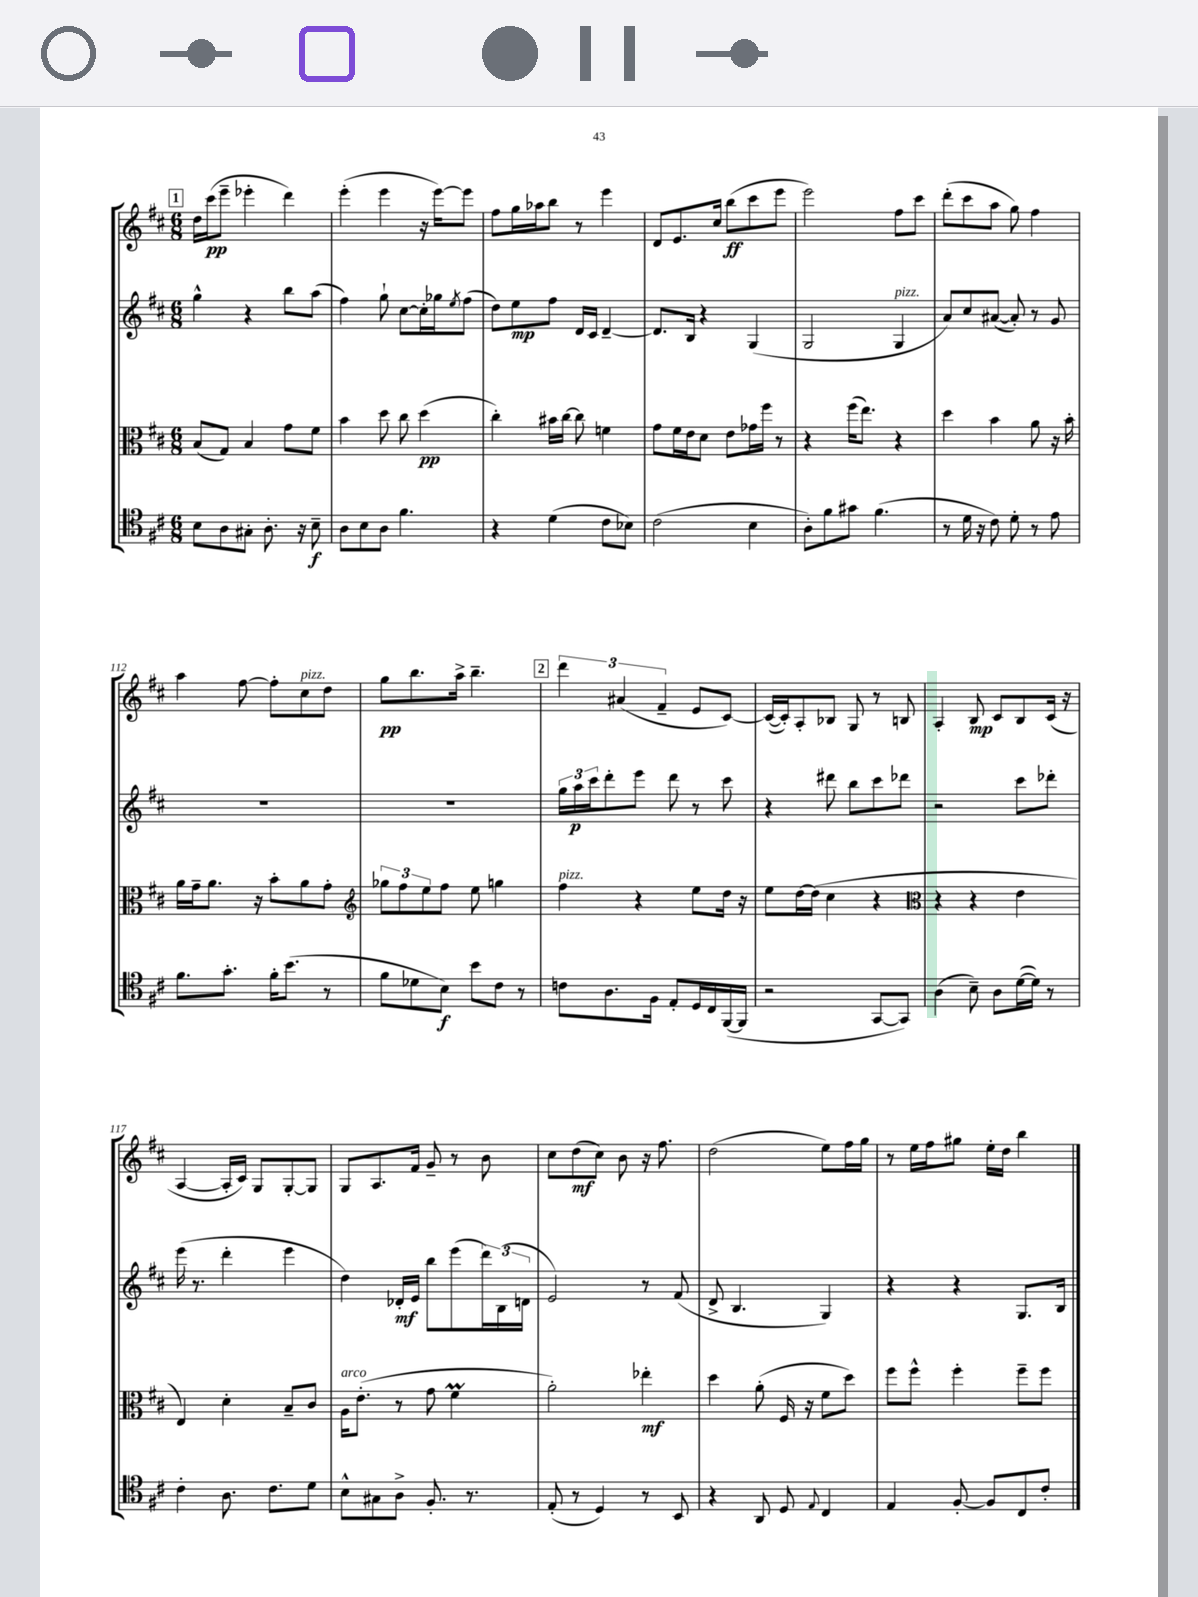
<<
\new StaffGroup <<
\new Staff = "s0" {
    \clef treble \key d \major \numericTimeSignature \time 6/8
    \mark \markup { \box "1" } d''16 cis'''16\pp( e'''8-- ees'''4-. d'''4) |
    e'''4-.( e'''4 r16 e'''16~) e'''8 |
    fis''8 g''16 aes''16 b''8 r8 e'''4 |
    d'8 e'8. cis''16 b''8\ff( cis'''8 e'''8 |
    e'''2) fis''8 cis'''8 |
    d'''8-.( cis'''8 a''8 g''8) fis''4 |
    a''4 fis''8~ fis''8-. cis''8^\markup { \italic "pizz." } d''8 |
    g''8\pp b''8. a''16-> b''4.-- |
    \mark \markup { \box "2" } \tuplet 3/2 { d'''4 ais'4( fis'4-- } e'8 cis'8~) |
    cis'16~( cis'16-.) a8-. bes8 g8 r8 b8 |
    a4-. b8\mp cis'8 b8 cis'16( r16 |
    a4~ a16-. cis'16) g8 g8~-. g8 |
    g8 a8. fis'16 g'8-- r8 b'8 |
    cis''8 d''8\mf( cis''8) b'8 r16 fis''8. |
    d''2( e''8) fis''16 g''16 |
    r8 e''16 fis''16 gis''8 e''16-. d''16 b''4 \bar "|." |
}
\new Staff = "s1" {
    \clef treble \key d \major \numericTimeSignature \time 6/8
    \mark \markup { \box "1" } g''4-^ r4 b''8 a''8( |
    fis''4) g''8-! cis''8~ cis''16-. ges''16 \acciaccatura { e''8 } fis''8( |
    d''8) e''8\mp fis''8 d'16 cis'16 d'4~-- |
    d'8. b16 r4 g4( |
    g2 g4^\markup { \italic "pizz." } |
    a'8) cis''8 ais'8~( ais'8-.) r8 g'8 |
    R2. |
    R2. |
    \mark \markup { \box "2" } \tuplet 3/2 { g''16 a''16\p cis'''16 } d'''8-. e'''8 d'''8 r8 cis'''8 |
    r4 dis'''8 b''8 cis'''8 des'''8 |
    r2 cis'''8 des'''8-. |
    e'''16( r8. d'''4-. e'''4 |
    d''4) des'16-.\mf e'16 b''8 e'''8( \tuplet 3/2 { d'''16) b16( d'16 } |
    e'2) r8 fis'8( |
    d'8-> b4. g4) |
    r4 r4 g8. b16 \bar "|." |
}
\new Staff = "s2" {
    \clef alto \key d \major \numericTimeSignature \time 6/8
    \mark \markup { \box "1" } b8( g8) b4 g'8 fis'8 |
    b'4 d''8 cis''8 d''4\pp( |
    cis''4-.) bis'16 cis''16~ cis''8 f'4 |
    g'8 fis'16 e'16 d'8 e'8 ges'16 fis''16 r8 |
    r4 fis''16( e''8.) r4 |
    d''4 b'4 a'8 r16 b'16-. |
    a'16 g'16-- a'8. r16 b'8-. a'8 g'8-. |
    \clef treble \tuplet 3/2 { ges''8 fis''8 e''8 } fis''8 e''8 g''4 |
    \mark \markup { \box "2" } fis''4^\markup { \italic "pizz." } r4 e''8 d''16 r16 |
    e''8 d''16~ d''16( cis''4 r4 |
    \clef alto r4 r4 e'4 |
    e4) d'4-. b8-- cis'8 |
    a16^\markup { \italic "arco" } e'8.-.( r8 g'8 fis'4\prall |
    a'2-.) ees''4-.\mf |
    d''4 a'8-.( fis16 r16 fis'8 d''8) |
    fis''8 fis''8-^ fis''4-. fis''8-- fis''8 \bar "|." |
}
\new Staff = "s3" {
    \clef tenor \key d \major \numericTimeSignature \time 6/8
    \mark \markup { \box "1" } b8 a8 gis8-. a8.-. r16 b8--\f |
    a8 b8 a8 fis'4. |
    r4 d'4( cis'8 bes8) |
    cis'2( b4 |
    a8-.) fis'8 gis'8 fis'4.( |
    r8 d'16 r16 cis'8) d'8-. r8 e'8 |
    fis'8. g'8.-. fis'16-. b'8.( r8 |
    fis'8 des'8 b8\f) b'8 cis'8 r8 |
    \mark \markup { \box "2" } c'8 a8. fis16 e8-. d16 cis16 fis,16~( fis,16 |
    r2 g,8~ g,8) |
    a4( b8--) a8 d'16~( d'16) r8 |
    cis'4-. a8. cis'8. d'8 |
    b8-^ gis8 a8-> fis8.-. r8. |
    e8-.( r8 d4) r8 b,8 |
    r4 a,8 d8 \appoggiatura { e8 } cis4 |
    e4 fis8~-. fis8 cis8 cis'8-. \bar "|." |
}
>>
>>
\layout { \context { \Score currentBarNumber = #106 } }
